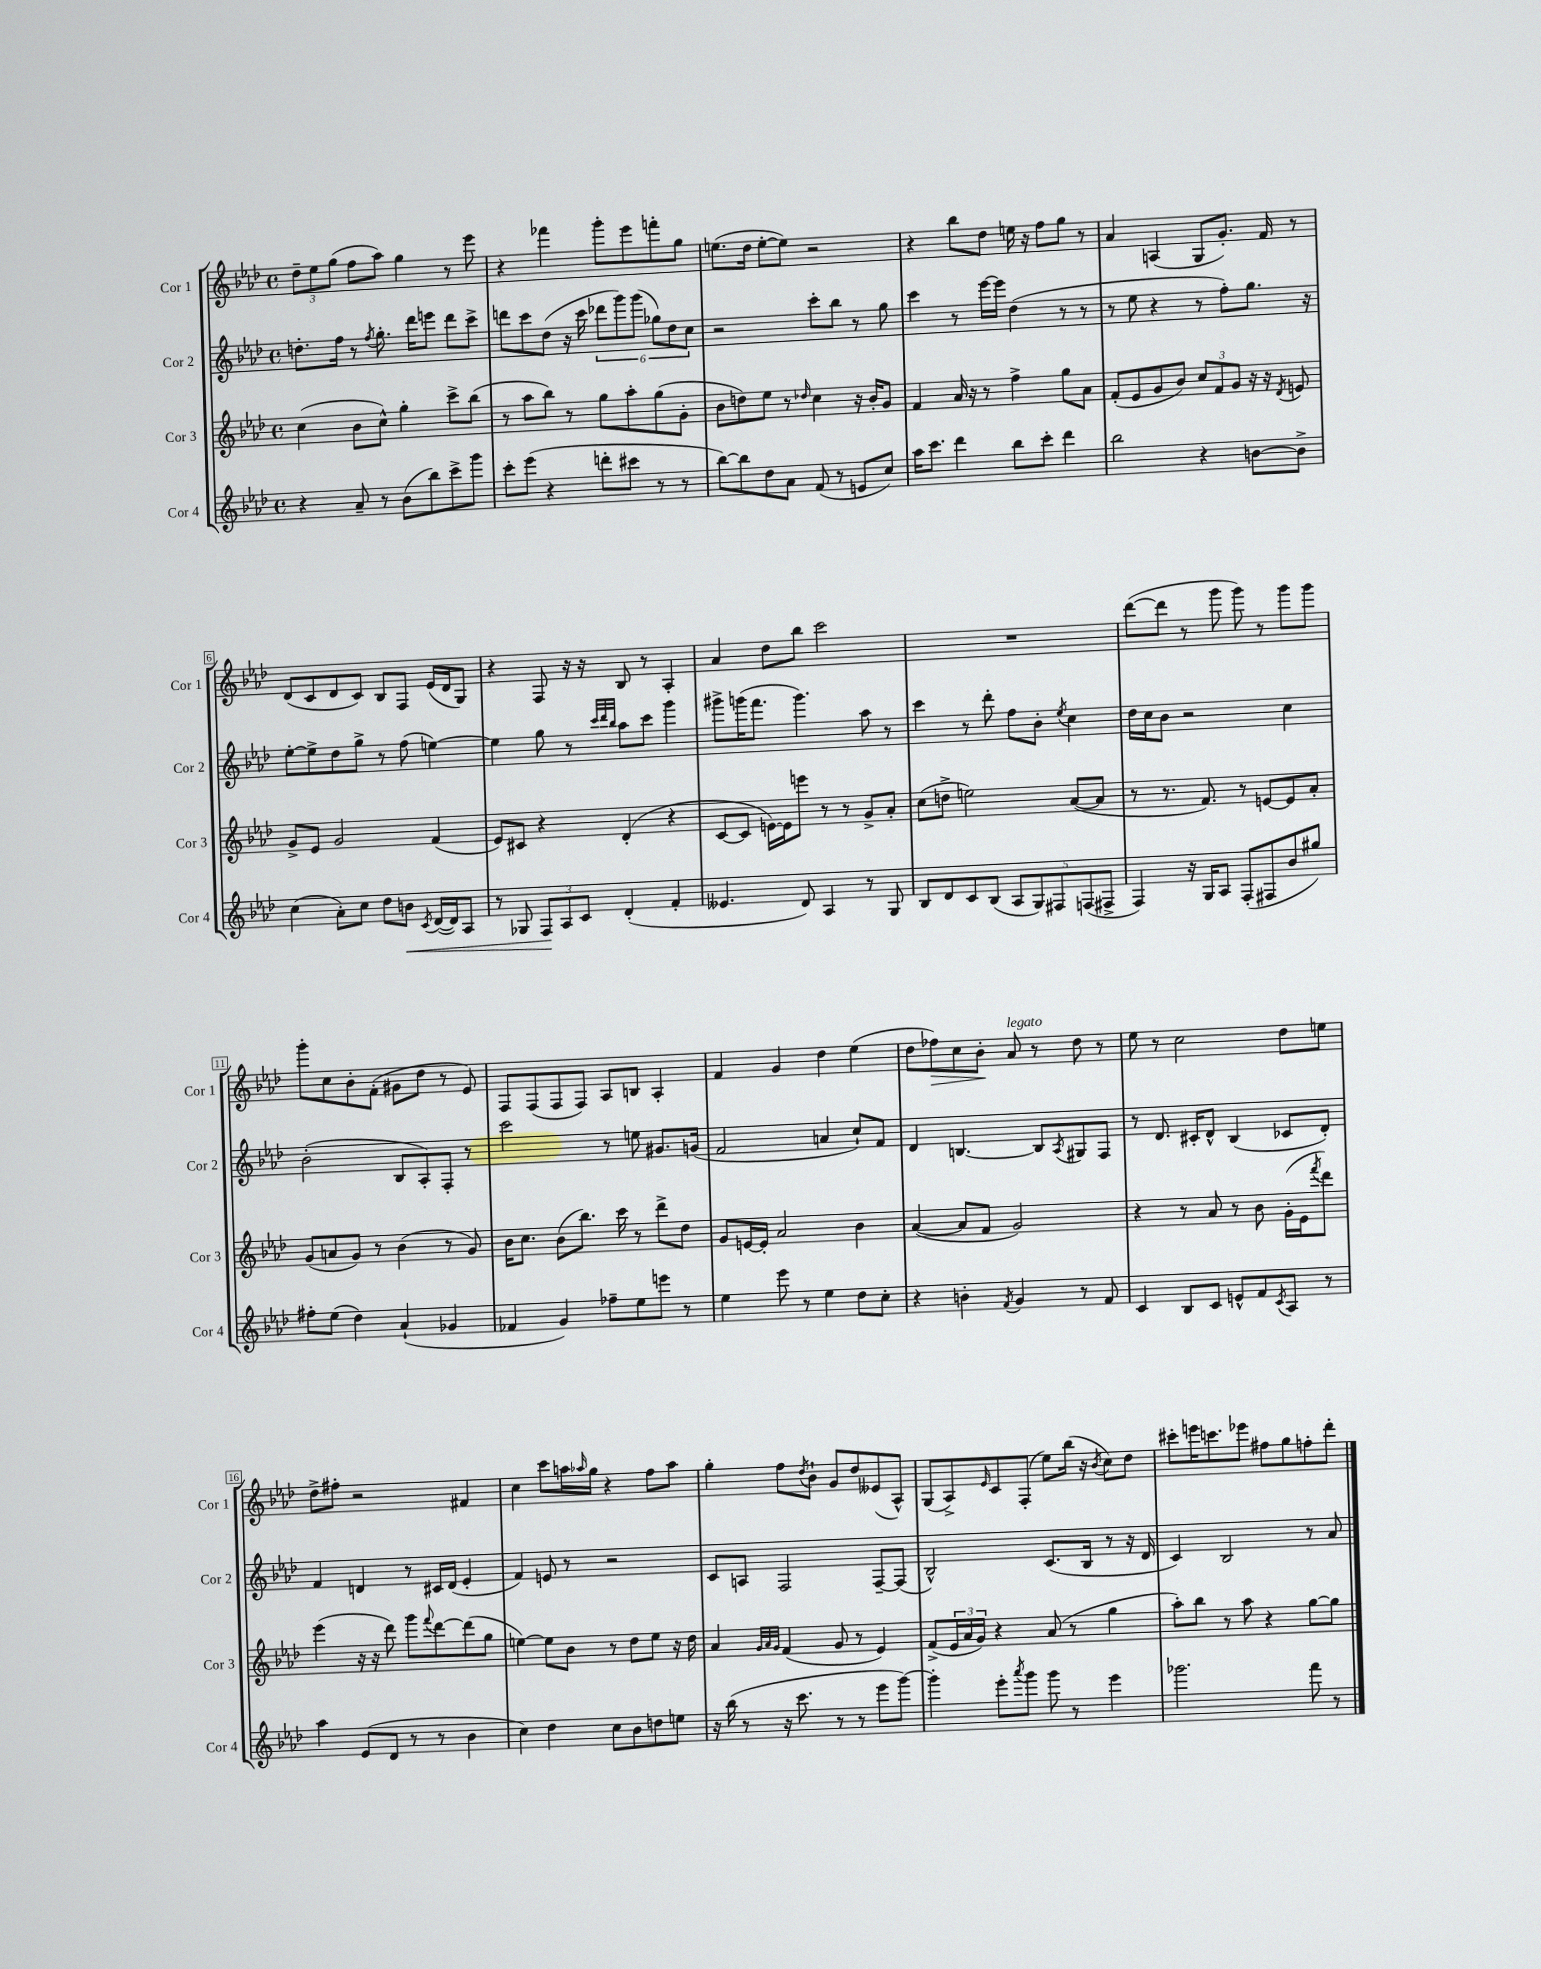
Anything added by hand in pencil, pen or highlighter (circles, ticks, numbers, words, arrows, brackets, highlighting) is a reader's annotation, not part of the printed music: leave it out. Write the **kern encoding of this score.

**kern	**dynam	**kern	**kern	**kern	**dynam
*part4	*part4	*part3	*part2	*part1	*part1
*staff4	*staff4	*staff3	*staff2	*staff1	*staff1
*I"Cor 4	*	*I"Cor 3	*I"Cor 2	*I"Cor 1	*
*I'Cor 4	*	*I'Cor 3	*I'Cor 2	*I'Cor 1	*
*clefG2	*	*clefG2	*clefG2	*clefG2	*
*k[b-e-a-d-]	*	*k[b-e-a-d-]	*k[b-e-a-d-]	*k[b-e-a-d-]	*
*M4/4	*	*M4/4	*M4/4	*M4/4	*
*met(c)	*	*met(c)	*met(c)	*met(c)	*
=1	=1	=1	=1	=1	=1
4r	.	(4cc\	8.ddn'\L	12dd-~\L	.
.	.	.	.	12ee-\	.
.	.	.	.	(12gg\J	.
.	.	.	16ff\Jk	.	.
8a-~/	.	8b-\L	8r	8ff\L	.
.	.	.	8qff/	.	.
8r	.	8cc^^\J)	8.gg'\	8aa-\J)	.
(8b-\L	.	4gg'\	.	4gg\	.
.	.	.	16ddd-\KL	.	.
8bb-\)	.	.	8eeen\J	.	.
8ccc^\	.	8ccc^\L	8ddd-\L	8r	.
8ggg\J	.	(8bb-\J	8ccc^\J	8eee-\	.
=2	=2	=2	=2	=2	=2
8ccc'\L	.	8r	8dddn\L	4r	.
(8eee-\J	.	8aa-\L	8ccc\	.	.
4r	.	8bb-\J)	(8dd-\J	4fff-X\	.
.	.	8r	16r	.	.
.	.	.	16ccc\	.	.
8dddn'\L	.	8gg\L	12ddd-X\L	8ggg'\L	.
.	.	.	12ggg\)	.	.
8ccc#X\J	.	8aa-'\	.	8eee-\	.
.	.	.	(12ggg\J	.	.
8r	.	(8gg\	12gg-X\L)	8fffn'\	.
.	.	.	12dd-\	.	.
8r	.	8g'\J	.	8gg\J	.
.	.	.	12cc\J	.	.
=3	=3	=3	=3	=3	=3
[8bb-\L)	.	8b-\L	2r	(8.een\L	.
8bb-\]	.	8ddn\)	.	.	.
.	.	.	.	16dd-\Jk	.
8dd-\	.	8ee-\J	.	[8ee'\L	.
8a-\J	.	8r	.	8ee\J])	.
.	.	16qqdd-X/	.	.	.
(8f/	.	4cc\	8ccc'\L	2r	.
8r	.	.	8bb-\J	.	.
8en/L	.	16r	8r	.	.
.	.	16b-'/KL	.	.	.
8cc/J)	.	8g/J	8gg\	.	.
=4	=4	=4	=4	=4	=4
16aa-\KL	.	4f/	4ccc\	4r	.
8.ccc\J	.	.	.	.	.
4ddd-\	.	16a-/	8r	8bb-\L	.
.	.	16r	.	.	.
.	.	8r	[16eee-\LL	8dd-\J	.
.	.	.	16eee-\JJ]	.	.
8bb-\L	.	4ff^\	(4dd-\	16een\	.
.	.	.	.	16r	.
8ccc'\J	.	.	.	8ff\L	.
4ddd-\	.	8gg\L	8r	8gg\J	.
.	.	8a-\J	8r	8r	.
=5	=5	=5	=5	=5	=5
2bb-\	.	(8f'/L	8r	4a-/	.
.	.	8e-/	8ee-\	.	.
.	.	8g/	4r	(4An/	.
.	.	8b-/J)	.	.	.
4r	.	12cc/L	8r	8G/L	.
.	.	12f/	.	.	.
.	.	.	8ff'\L)	8.g'/J)	.
.	.	12g/J	.	.	.
[8bn\L	.	16r	8.gg\J	.	.
.	.	16r	.	16f/	.
.	.	8qd-/	.	.	.
8b^\J]	.	8en/	.	8r	.
.	.	.	16r	.	.
!!LO:LB:g=z
=6	=6	=6	=6	=6	=6
(4cc\	.	8g^/L	[8ee-'\L	(8d-/L	.
.	.	8e-/J	8ee-^\]	8c/	.
8a-'\L)	.	2g/	8dd-\	8d-/	.
8cc\J	.	.	8gg^\J	8c/J)	.
8dd-\L	.	.	8r	8B-/L	.
!	!LO:HP:b	!	!	!	!
8bn\J	<	.	(8ff\	8F/J	.
8qc/	.	.	.	.	.
([16d-/LL	.	(4f/	[4een\)	(16e-/LL	.
16d-/J])	.	.	.	16d-/J	.
8A-/J	.	.	.	8G/J)	.
=7	=7	=7	=7	=7	=7
8r	.	8e-/L)	4ee\]	4r	.
8G-X/	.	8c#X/J	.	.	.
12F/L	.	4r	8gg\	8F/	.
12A-/	[	.	.	.	.
.	.	.	8r	16r	.
12c/J	.	.	.	.	.
.	.	.	.	16r	.
.	.	.	32qqccc/LLL	.	.
.	.	.	32qqddd-/	.	.
.	.	.	32qqbb-/JJJ	.	.
(4d-'/	.	(4d-'/	8aa-\L	8B-/	.
.	.	.	8ccc\J	8r	.
4f'/	.	4r	4ggg\	4A-'/	.
=8	=8	=8	=8	=8	=8
4.e--X/	.	[8c/L	8ggg#X^\L	4a-/	.
.	.	8c/J]	(16gggn\K	.	.
.	.	.	8.fff\J	.	.
.	.	[16en\LL)	.	8dd-\L	.
.	.	16e\J]	.	.	.
8d-/)	.	8eeen\J	4.ggg\)	8bb-\J	.
4A-/	.	8r	.	2ccc\	.
.	.	8r	.	.	.
8r	.	8g^/L	8aa-\	.	.
8G/	.	8a-'/J	8r	.	.
=9	=9	=9	=9	=9	=9
8B-/L	.	(8cc\L	4ccc\	1r	.
8d-/	.	8ddn^\J	.	.	.
8c/	.	2een\)	8r	.	.
(8B-/J	.	.	8ddd-'\	.	.
10A-/L	.	.	8ff\L	.	.
10G/)	.	.	.	.	.
.	.	.	8b-'\J	.	.
10F#X/	.	.	.	.	.
.	.	.	8qee-/	.	.
.	.	([8a-/L	4cc\	.	.
(10Fn/	.	.	.	.	.
.	.	8a-/J]	.	.	.
10F#X^/J	.	.	.	.	.
=10	=10	=10	=10	=10	=10
4F/)	.	8r	16dd-\LL	([8ddd-\L	.
.	.	.	16cc\J	.	.
.	.	8.r	8b-\J	8ddd-\J]	.
16r	.	.	2r	8r	.
16G/KL	.	8.f/)	.	.	.
8A-/J	.	.	.	8ggg\	.
(8F'/L	.	8r	.	8ggg\)	.
8F#X/	.	[8en/L	.	8r	.
8b-/	.	8e/]	4cc\	8ggg\L	.
8gg#X/J)	.	8a-'/J	.	8ggg\J	.
!!LO:LB:g=z
=11	=11	=11	=11	=11	=11
8ff#X'\L	.	(8g/L	(2b-'\	8ggg'\L	.
(8ee-\J	.	8an/	.	8cc\	.
4dd-\)	.	8g/J)	.	8b-'\	.
.	.	8r	.	(8f'\J	.
(4a-`/	.	(4b-\	8B-/L	8g#X\L	.
.	.	.	8A-'/)	8dd-\J	.
4g-X/	.	8r	8F'/J	8r	.
.	.	8g/)	8r	8e-/)	.
=12	=12	=12	=12	=12	=12
4f-X/	.	16b-\KL	2ccc\	8F/L	.
.	.	8.cc\J	.	.	.
.	.	.	.	(8F/	.
4g/)	.	(8b-\L	.	8F/	.
.	.	8.bb-\J)	.	8F/J)	.
8ff-X~\L	.	.	8r	8A-/L	.
.	.	16ccc\	.	.	.
8ee-\	.	8r	8een\	8Bn/J	.
8eeen\J	.	8ddd-^\L	8.g#X/L	4A-'/	.
8r	.	8dd-\J	.	.	.
.	.	.	(16gn/Jk	.	.
=13	=13	=13	=13	=13	=13
4ee-\	.	8g/L	2f/	4f/	.
.	.	[16en/L	.	.	.
.	.	16e'/JJ]	.	.	.
8eee-\	.	2a-/	.	4g/	.
8r	.	.	.	.	.
4ee-\	.	.	4an/	4dd-\	.
8dd-\L	.	4b-\	8cc`/L)	(4ee-\	.
8cc'\J	.	.	8f/J	.	.
=14	=14	=14	=14	=14	=14
4r	.	([4a-/	4d-/	8dd-\L	.
!	!	!	!	!	!LO:HP:b
.	.	.	.	8ff-X\)	>
4bn'\	.	8a-/L]	[4.Bn/	8cc\	.
.	.	8f/J	.	8b-'\J	.
8qf/	.	.	.	.	.
!	!	!	!	!LO:TX:a:i:t=legato	!
4g/	.	2g/)	.	8a-/	]
.	.	.	8B/L]	8r	.
.	.	.	8qA-/	.	.
8r	.	.	8G#X/	8dd-\	.
8f/	.	.	8F/J	8r	.
=15	=15	=15	=15	=15	=15
4c/	.	4r	8r	8ee-\	.
.	.	.	8.d-/	8r	.
8B-/L	.	8r	.	2cc\	.
.	.	.	16c#X'/KL	.	.
8c/J	.	8a-/	8d-^^/J	.	.
8en^^/L	.	8r	(4B-/	.	.
8f/	.	8b-\	.	.	.
8qc/	.	.	.	.	.
8A-/J	.	(16g'\LL	8c-X/L	8dd-\L	.
.	.	16e-\J	.	.	.
.	.	8qfff/	.	.	.
8r	.	8ddd-\J)	8d-'/J)	8een\J	.
!!LO:LB:g=z
=16	=16	=16	=16	=16	=16
4aa-\	.	(4eee-\	4f/	8dd-^\L	.
.	.	.	.	8ff#X'\J	.
(8e-/L	.	16r	4dn/	2r	.
.	.	16r	.	.	.
8d-/J	.	8ddd-\)	.	.	.
8r	.	8ggg\L	8r	.	.
.	.	8qqfff/	.	.	.
8r	.	[8ddd-\	16c#X/LL	.	.
.	.	.	(16d/JJ	.	.
4b-\	.	(8ddd-\]	4e-'/	4f#X/	.
.	.	8gg\J	.	.	.
=17	=17	=17	=17	=17	=17
4cc\)	.	[4een\)	4f/)	4cc\	.
4dd-\	.	8ee\L]	8en/	8ccc\L	.
.	.	8b-\J	8r	16aan\L	.
.	.	.	.	16qqaa-X/	.
.	.	.	.	16gg\JJ	.
8cc\L	.	8r	2r	4r	.
8b-\	.	8dd-\L	.	.	.
8ddn\	.	8ee\J	.	8ff\L	.
8een\J	.	16r	.	8aa-\J	.
.	.	16dd-\	.	.	.
=18	=18	=18	=18	=18	=18
16r	.	4a-/	8c/L	4gg'\	.
(16bb-\	.	.	.	.	.
8r	.	.	8An/J	.	.
.	.	32qqg/LLL	.	.	.
.	.	32qqa-/	.	.	.
.	.	32qqg/JJJ	.	.	.
16r	.	(4f/	2F/	8ff\L	.
8.ccc\	.	.	.	.	.
.	.	.	.	8qdd-/	.
.	.	.	.	8b-`\J	.
8r	.	8g/	.	8g/L	.
8r	.	8r	.	8dd-/	.
8eee-\L	.	4e-/)	[8F~/L	(8e--X/	.
[8ggg\J)	.	.	(8F/J]	8A-^^/J)	.
=19	=19	=19	=19	=19	=19
4ggg'\]	.	(8f^/L	2B-^^/)	(8G/L	.
.	.	24e-/L	.	8A-^/)	.
.	.	24a-/	.	.	.
.	.	24g/JJ)	.	.	.
.	.	.	.	16qqe-/	.
8eee-'\L	.	4r	.	8c/	.
8qaaa-/	.	.	.	.	.
8ggg\J	.	.	.	(8F'/J	.
8ggg\	.	(8a-/	(8.c/L	8ee-\L)	.
8r	.	8r	.	(16bb-\Jk	.
.	.	.	16B-/Jk	16r	.
.	.	.	.	8qb-/	.
4eee-\	.	4gg\	8r	8cc\L)	.
.	.	.	16r	8dd-\J	.
.	.	.	16d-/	.	.
=20	=20	=20	=20	=20	=20
2.ggg-X\	.	8aa-'\L)	4c/)	8ccc#X'\L	.
.	.	8bb-\J	.	16eeen\K	.
.	.	.	.	8.cccn\	.
.	.	8r	2B-/	.	.
.	.	8aa-\	.	8eee-X\J	.
.	.	4r	.	8ff#X\L	.
.	.	.	.	8gg\	.
8fff\	.	[8gg\L	8r	8ffn'\	.
8r	.	8gg\J]	8a-/	8ddd-'\J	.
==	==	==	==	==	==
*-	*-	*-	*-	*-	*-
